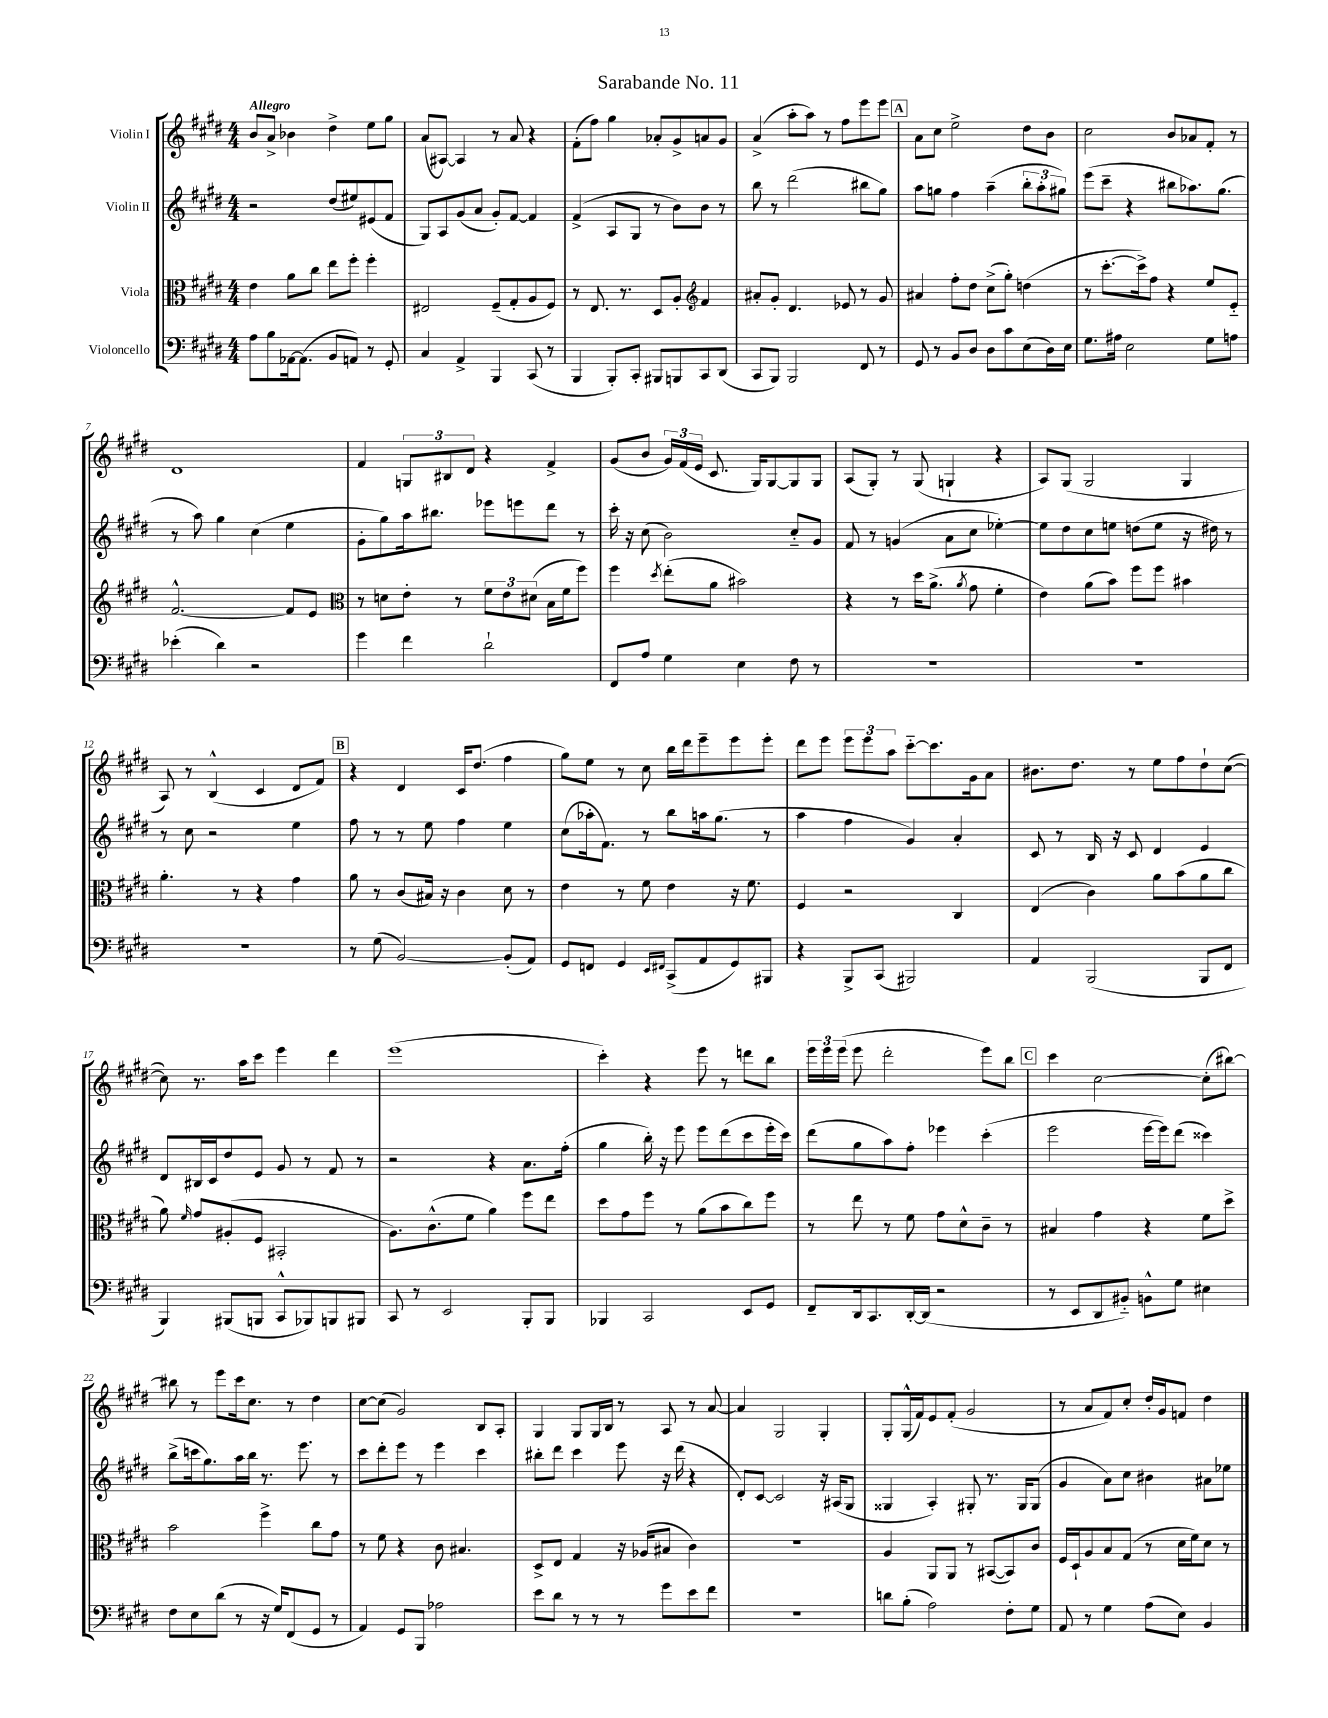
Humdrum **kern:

**kern	**kern	**kern	**kern
*staff4	*staff3	*staff2	*staff1
*clefF4	*clefC3	*clefG2	*clefG2
*k[f#c#g#d#]	*k[f#c#g#d#]	*k[f#c#g#d#]	*k[f#c#g#d#]
*M4/4	*M4/4	*M4/4	*M4/4
8A	4e	2r	8b
8B	.	.	8a^
[16AA-	8a	.	4b-
(8.AA-]	.	.	.
.	8cc#	.	.
8BB	8ee	(8dd#	4dd#^
8AA)	8ff#'	8ee#)	.
8r	4ff#'	(8e#	8ee
8GG#'	.	8f#	8gg#
=	=	=	=
4C#	2E#	8G#)	(8a
.	.	8A	[8A#)
4AA^	.	(8g#	4A#]
.	.	8a	.
4BBB	(8F#~	8g#')	8r
.	8G#'	[8f#	8a
(8CC#	8A	4f#]	4r
8r	8F#)	.	.
=	=	=	=
4BBB	8r	(4f#^	(8f#'
.	8.E	.	8ff#)
8BBB')	.	8A	4gg#
.	8.r	.	.
8CC#'	.	8G#	.
8BBB#	8D#	8r	8a-'
8BBB	8A'	8b)	8g#^
*	*clefG2	*	*
8CC#	4f#	8b	8a
(8DD#	.	8r	8g#
=	=	=	=
8CC#	8a#'	8bb	(4a^
8BBB)	8g#'	8r	.
2BBB	4.d#	(2ddd#	8aa'
.	.	.	8aa)
.	.	.	8r
.	8e-	.	8ff#
8FF#	8r	8bb#	8eee
8r	8g#	8gg#)	8eee
=	=	=	=
8GG#	4a#	8aa	8a
8r	.	8gg	8cc#
8BB	8ff#'	4ff#	2ee^
8D#	8dd#	.	.
8D#	(8cc#^	(4aa~	.
8c#	8gg#')	.	.
(8E	(4dd	12bb'	8dd#
.	.	12aa'	.
16D#)	.	.	8b
.	.	12gg#)	.
16E	.	.	.
=	=	=	=
8.G#	8r	(8eee	2cc#
.	[8.ccc#'	8ccc#~	.
16A#	.	.	.
2E	.	4r	.
.	16ccc#^])	.	.
.	8ff#	.	.
.	4r	8bb#	8b
.	.	8.aa-)	8a-
8G#	8ee	.	8f#'
.	.	(8.gg#	.
8A	8e'~	.	8r
=	=	=	=
(4e-'	[2.f#^^	8r	1d#
.	.	8aa)	.
4d#)	.	4gg#	.
2r	.	(4cc#	.
.	8f#]	4ee	.
.	8e	.	.
=	=	=	=
*	*clefC3	*	*
4g#	8r	8g#'	4f#
.	8d	8gg#)	.
4f#	8e'	16aa	12G
.	.	8.bb#	.
.	.	.	12B#
.	8r	.	.
.	.	.	12d#
2d#`	12f#	8eee-	4r
.	12e	.	.
.	.	8eee	.
.	(12d#	.	.
.	16B	8ddd#	4f#^
.	16f#	.	.
.	8ff#)	8r	.
=	=	=	=
8FF#	4ff#	16ccc#'	(8g#
.	.	16r	.
8A	.	(8cc#	8b
.	8qdd#	.	.
4G#	(8ee'	2b)	24g#)
.	.	.	(24f#
.	.	.	24e
.	8a	.	8.c#
4E	2b#)	.	.
.	.	.	16G#)
.	.	.	[8G#
8F#	.	8cc#'~	8G#]
8r	.	8g#	8G#
=	=	=	=
1r	4r	8f#	(8A
.	.	8r	8G#')
.	8r	(4g	8r
.	16dd#	.	(8G#
.	(8.a^	.	.
.	.	8a	4G`
.	8qa	.	.
.	8g#	8cc#	.
.	4f#'	[4ee-')	4r
=	=	=	=
1r	4e)	8ee-]	8A)
.	.	8dd#	(8G#
.	(8a	8cc#	2G#
.	8b)	8ee	.
.	8ff#	(8dd	.
.	8ff#	8ee	.
.	4b#	16r	4G#
.	.	16dd#)	.
.	.	8r	.
=	=	=	=
1r	4.a'	8r	8A)
.	.	8cc#	8r
.	.	2r	(4B^^
.	8r	.	.
.	4r	.	4c#
.	4g#	4ee	8d#
.	.	.	8f#)
=	=	=	=
8r	8a	8ff#	4r
(8G#	8r	8r	.
[2BB)	(8c#	8r	4d#
.	16B#)	8ee	.
.	16r	.	.
.	4c#	4ff#	16c#
.	.	.	(8.dd#
(8BB']	8d#	4ee	4ff#
8AA)	8r	.	.
=	=	=	=
8GG#	4e	(8cc#	8gg#)
8FF	.	16aa-'	8ee
.	.	8.f#)	.
4GG#	8r	.	8r
.	8f#	8r	8cc#
16qqEE	.	.	.
16qqFF#	.	.	.
(8CC#^	4e	8bb	16bb
.	.	.	16ddd#
8AA	.	16aa	8eee~
.	.	(8.gg#	.
8GG#)	16r	.	8eee
.	8.f#	.	.
8BBB#	.	8r	8eee'
=	=	=	=
4r	4F#	4aa	8ddd#
.	.	.	8eee
8BBB^	2r	4ff#	12eee
.	.	.	12eee
(8CC#	.	.	.
.	.	.	12aa
2BBB#)	.	4g#)	[8ccc#'~
.	.	.	8.ccc#]
.	4C#	4a'	.
.	.	.	16g#
.	.	.	8a
=	=	=	=
4AA	(4E	8c#	8.b#
.	.	8r	.
.	.	.	8.dd#
(2BBB	4c#)	16B	.
.	.	16r	.
.	.	8c#	8r
.	8a	4d#	8ee
.	(8b	.	8ff#
8BBB	8a	4e	8dd#`
8FF#	8cc#	.	([8cc#
=	=	=	=
4BBB)	8a)	8d#	8cc#])
.	16qqf#	.	.
.	8g#	16B#	8.r
.	.	16c#	.
(8BBB#	(8A#'	8dd#	.
.	.	.	16aa
8BBB	8F#	8e	8ccc#
8CC#^^	2BB#'	8g#	4eee
8BBB-)	.	8r	.
8BBB	.	8f#	4ddd#
8BBB#	.	8r	.
=	=	=	=
8CC#	8.A)	2r	(1eee
8r	.	.	.
.	(8.c#^^	.	.
2EE	.	.	.
.	8f#	.	.
.	4a)	4r	.
8BBB'	8ff#	8.a	.
8BBB	8ee	.	.
.	.	(16ff#'	.
=	=	=	=
4BBB-	8dd#	4gg#	4ccc#')
.	8g#	.	.
2CC#	8ff#	16bb')	4r
.	.	16r	.
.	8r	8eee	.
.	(8a	8eee	8eee
.	8b	(8ddd#	8r
8EE	8cc#)	8ccc#	8ddd
8GG#	8ff#	16eee'	8bb
.	.	16ccc#)	.
=	=	=	=
8FF#~	8r	(8ddd#	24eee
.	.	.	24eee
.	.	.	(24eee
16DD#	8ee	8gg#	8eee
8.CC#	.	.	.
.	8r	8aa)	2ddd#'
[16DD#'	8f#	8ff#'	.
(16DD#]	.	.	.
2r	8g#	4eee-	.
.	8d#^^	.	.
.	8c#~	(4ccc#'	8eee)
.	8r	.	8bb
=	=	=	=
8r	4B#	2eee	4ccc#
8EE	.	.	.
8DD#	4g#	.	[2cc#
8BB#'~)	.	.	.
8BB^^	4r	[16eee	.
.	.	16eee])	.
8G#	.	(8ddd#	.
4E#	8f#	4ccc##)	(8cc#']
.	8dd#^	.	[8bb#)
=	=	=	=
8F#	2b	(8bb^	8bb#]
8E	.	16ccc	8r
.	.	8.gg#)	.
(8d#	.	.	8eee
8r	.	16aa	16ccc#
.	.	16bb	8.cc#
16r	4ff#^	8.r	.
16G#)	.	.	.
(8FF#	.	.	8r
.	.	8.eee	.
8GG#	8cc#	.	4dd#
8r	8g#	8r	.
=	=	=	=
4AA)	8r	8ccc#	[8cc#
.	8f#	8ddd#'	(8cc#]
8GG#	4r	8eee	2g#)
8BBB	.	8r	.
2A-	8c#	4eee	.
.	4.B#	.	.
.	.	4ccc#	8B
.	.	.	8A'
=	=	=	=
8e	8D#^	8bb#'	4G#
8d#	8E	8ddd#	.
8r	4G#	4ccc#	8G#
8r	.	.	16G#
.	.	.	16B
8r	16r	8eee	8r
.	(16A-	.	.
8g#	8B#	16r	8A
.	.	(16ddd#	.
8e	4c#)	4r	8r
8f#	.	.	[8a
=	=	=	=
1r	1r	8d#')	4a]
.	.	[8c#	.
.	.	2c#]	2G#
.	.	16r	4G#'
.	.	(16A#	.
.	.	8G#	.
=	=	=	=
8d	4A	4G##	8G#'
(8B'	.	.	(16G#^^
.	.	.	16f#)
2A)	8AA	4A')	8e
.	8AA	.	(8f#'
.	8r	8G#'	2g#
.	([8BB#	8.r	.
8F#'	8BB#])	.	.
.	.	16G#	.
8G#	8c#	(8G#	.
=	=	=	=
8AA	16F#	4g#	8r
.	16D#`	.	.
8r	8A	.	8a
4G#	8B	8a)	8f#)
.	(8G#	8cc#	8cc#'
(8A	8r	4b#	16dd#'
.	.	.	16g#
8E)	16d#	.	8f
.	16f#)	.	.
4BB	8d#	8a#	4dd#
.	8r	8ee-	.
==	==	==	==
*-	*-	*-	*-
